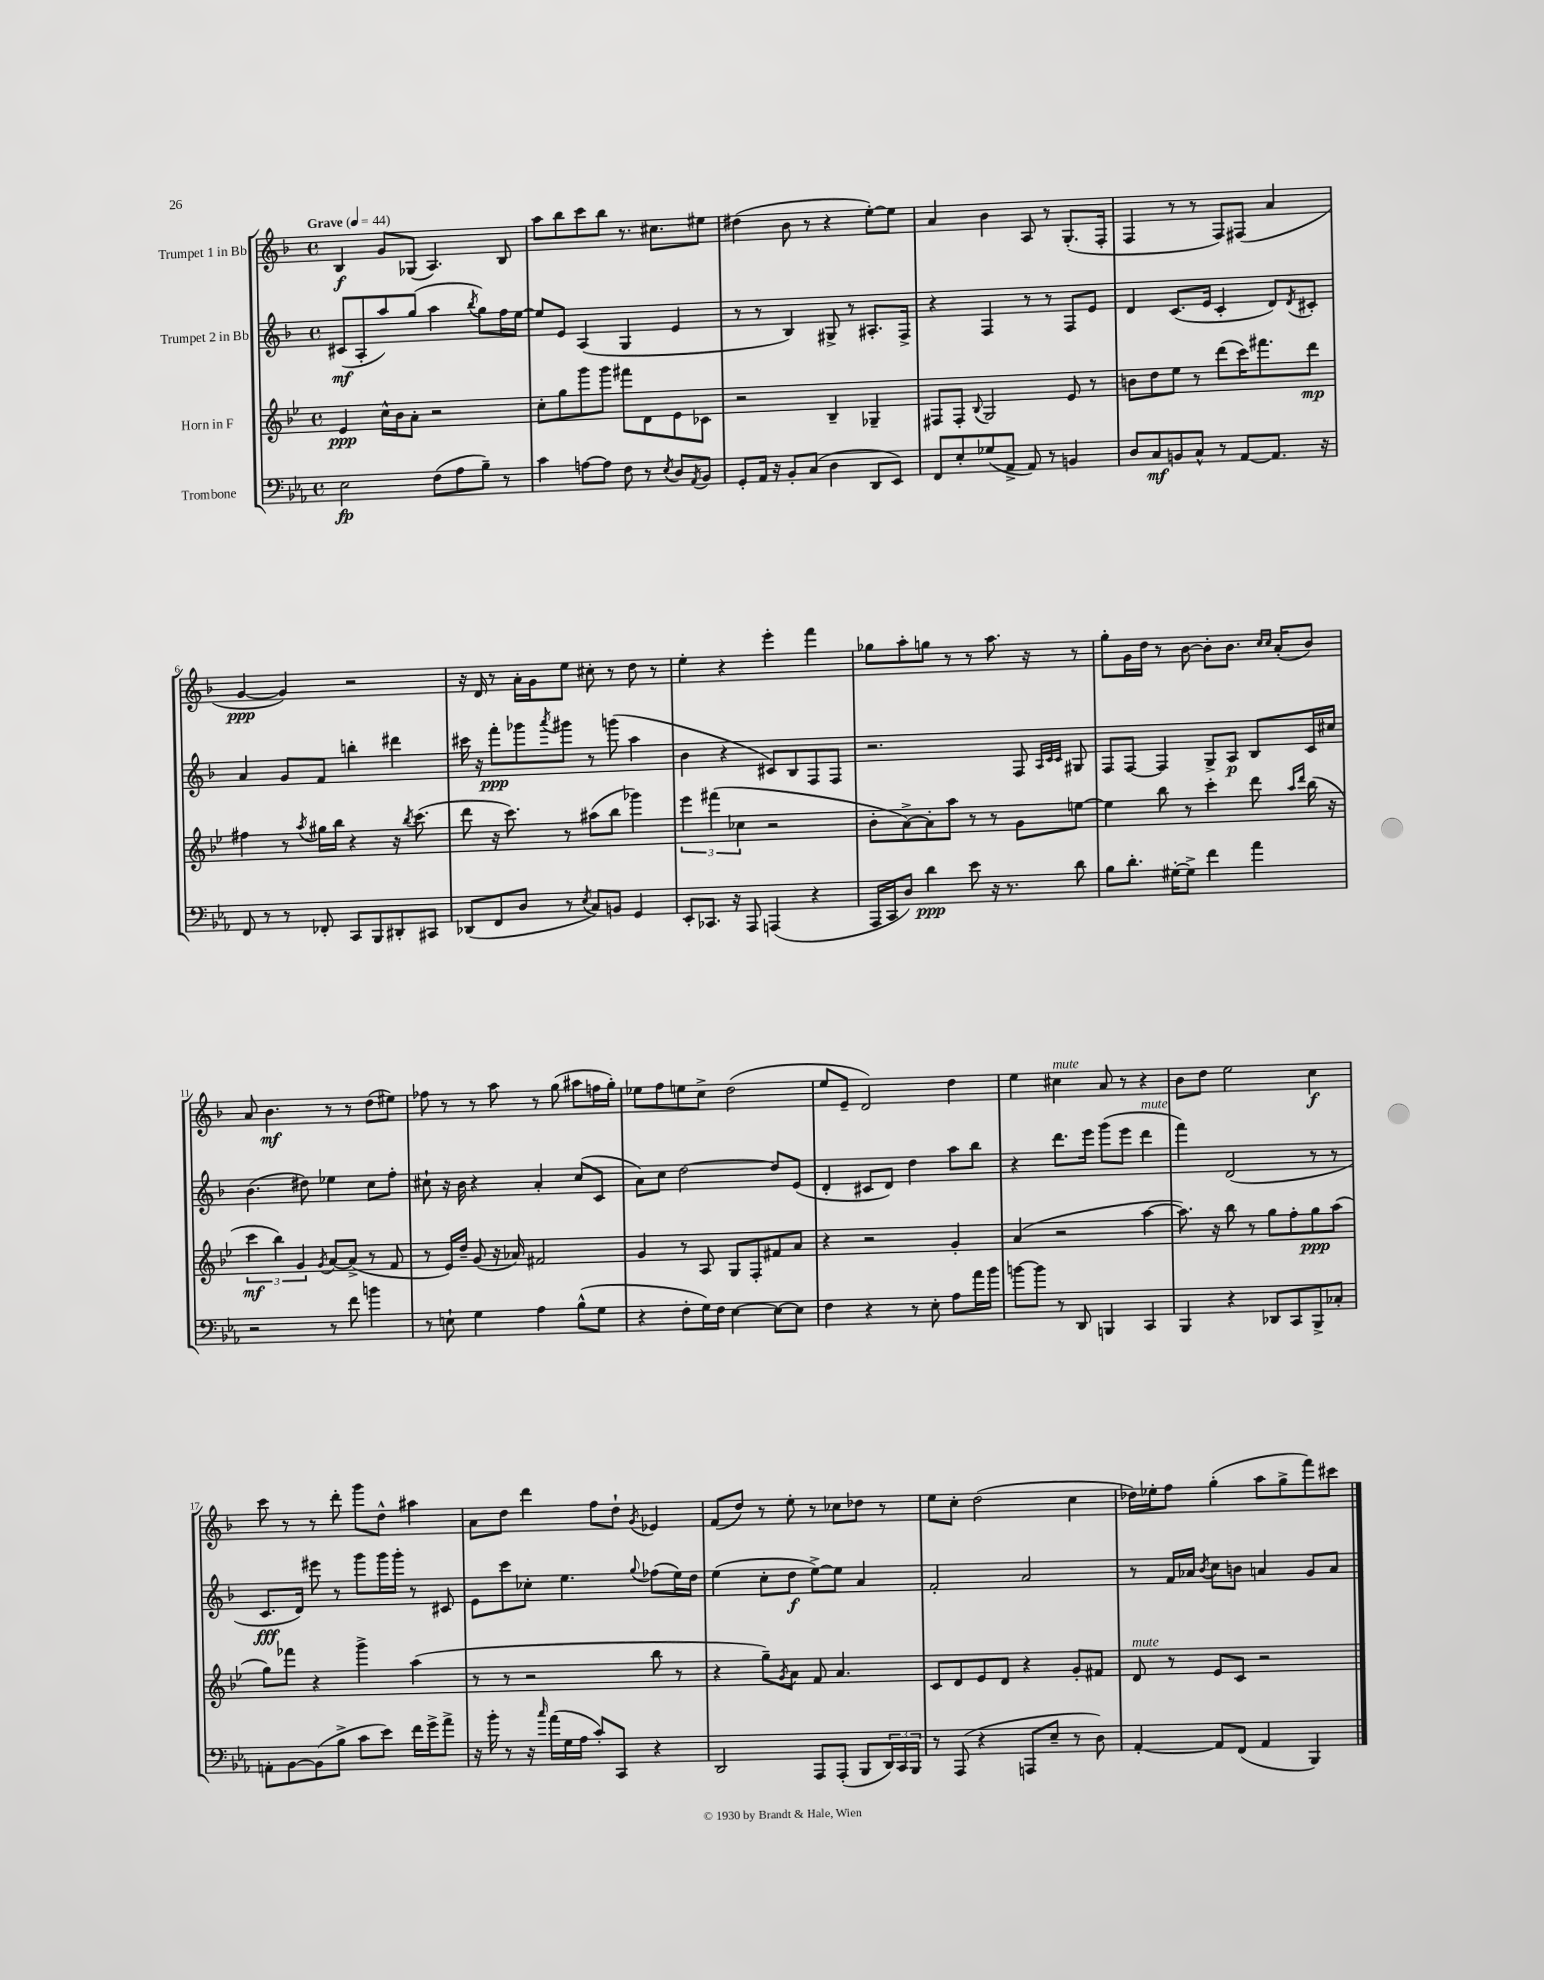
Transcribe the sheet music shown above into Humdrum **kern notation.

**kern	**dynam	**kern	**dynam	**kern	**dynam	**kern	**dynam
*part4	*part4	*part3	*part3	*part2	*part2	*part1	*part1
*staff4	*staff4	*staff3	*staff3	*staff2	*staff2	*staff1	*staff1
*I"Trombone	*	*I"Horn in F	*	*I"Trumpet 2 in Bb	*	*I"Trumpet 1 in Bb	*
*clefF4	*	*clefG2	*	*clefG2	*	*clefG2	*
*k[b-e-a-]	*	*k[b-e-]	*	*k[b-]	*	*k[b-]	*
*M4/4	*	*M4/4	*	*M4/4	*	*M4/4	*
*met(c)	*	*met(c)	*	*met(c)	*	*met(c)	*
*MM44	*	*MM44	*	*MM44	*	*MM44	*
=1	=1	=1	=1	=1	=1	=1	=1
!	!	!	!	!	!	!LO:TX:a:B:t=Grave	!
2E-\	fp	4e-/	ppp	(8c#X/L	mf	4B-/	f
.	.	.	.	8A'/	.	.	.
.	.	16cc^^\LL	.	8aa/)	.	8g/L	.
.	.	16b-\J	.	.	.	.	.
.	.	8a'\J	.	(8gg/J	.	(8G-X/J	.
(8F\L	.	2r	.	4aa\	.	4.A/)	.
8A-\	.	.	.	.	.	.	.
.	.	.	.	8qbb-/	.	.	.
8B-~\J)	.	.	.	8gg\L)	.	.	.
8r	.	.	.	16ff\L	.	8B-/	.
.	.	.	.	[16ee\JJ	.	.	.
=2	=2	=2	=2	=2	=2	=2	=2
4c\	.	8cc'\L	.	8ee/L]	.	8aa\L	.
.	.	8gg\	.	8e/J	.	8bb-\	.
[8An\L	.	8ggg\	.	(4A/	.	8ccc\	.
8A\J]	.	8ggg\J	.	.	.	8bb-\J	.
8F\	.	8fff#X\L	.	4G/	.	8.r	.
8r	.	8d\	.	.	.	.	.
.	.	.	.	.	.	8.cc#X\L	.
8qE-/	.	.	.	.	.	.	.
8D/L	.	8e-\	.	4e/	.	.	.
8qAA-/	.	.	.	.	.	.	.
8BB-/J	.	8c-X\J	.	.	.	8ee#X\J	.
=3	=3	=3	=3	=3	=3	=3	=3
8GG'/L	.	2r	.	8r	.	(4dd#X\	.
16AA-/Jk	.	.	.	8r	.	.	.
16r	.	.	.	.	.	.	.
8BB-'/L	.	.	.	4B-/)	.	8b-\	.
(8C/J	.	.	.	.	.	8r	.
4D\	.	4B-~/	.	8G#X^/	.	4r	.
.	.	.	.	8r	.	.	.
8DD/L	.	4G-X~/	.	8.A#X'/L	.	[8ee'\L)	.
8EE-/J)	.	.	.	.	.	8ee\J]	.
.	.	.	.	16F^/Jk	.	.	.
=4	=4	=4	=4	=4	=4	=4	=4
8FF/L	.	8F#X/L	.	4r	.	4a/	.
8E-'/	.	8F#'/J	.	.	.	.	.
.	.	8qqB-/	.	.	.	.	.
(8G-X/	.	2G/	.	4F/	.	4b-\	.
8AA-^/J	.	.	.	.	.	.	.
8AA-/)	.	.	.	8r	.	8A/	.
8r	.	.	.	8r	.	8r	.
4BBn/	.	8e-/	.	8F/L	.	(8.G'/L	.
.	.	8r	.	8e/J	.	.	.
.	.	.	.	.	.	16F'/Jk	.
=5	=5	=5	=5	=5	=5	=5	=5
8D/L	.	8bn\L	.	4d/	.	4F/	.
8C/	mf	8dd\	.	.	.	.	.
8BBn/	.	8ee-\J	.	(8.c/L	.	8r	.
8C^^/J	.	8r	.	.	.	8r	.
.	.	.	.	16e/Jk	.	.	.
8r	.	(8ddd\L	.	4c'/	.	8F/L)	.
[8AA-/L	.	16ccc\K)	.	.	.	(8F#X/J	.
.	.	8.fff#X\	.	.	.	.	.
8.AA-/J]	.	.	.	8d/L)	.	4a/	.
.	.	.	.	8qd/	.	.	.
.	.	8ddd\J	mp	8c#X'/J	.	.	.
16r	.	.	.	.	.	.	.
!!LO:LB:g=z
=6	=6	=6	=6	=6	=6	=6	=6
8FF/	.	4ff#X\	.	4a/	.	[4g/	ppp
8r	.	.	.	.	.	.	.
8r	.	8r	.	8g/L	.	4g/])	.
.	.	8qaa/	.	.	.	.	.
8FF-X'/	.	16gg#X\LL	.	8f/J	.	.	.
.	.	16bb-\JJ	.	.	.	.	.
8CC/L	.	4r	.	4bbn'\	.	2r	.
8BBB-/	.	.	.	.	.	.	.
8DD#X'/	.	16r	.	4ddd#X\	.	.	.
.	.	8qbb-/	.	.	.	.	.
.	.	(8.ccc\	.	.	.	.	.
8CC#X/J	.	.	.	.	.	.	.
=7	=7	=7	=7	=7	=7	=7	=7
(8DD-X/L	.	8ddd\	.	16ccc#X\	.	16r	.
.	.	.	.	16r	.	16d/	.
8FF/	.	16r	.	8fff'\L	ppp	8r	.
.	.	8.ccc\)	.	.	.	.	.
8D/J	.	.	.	8ggg-X\	.	16a'\LL	.
.	.	.	.	.	.	16g\J	.
.	.	.	.	8qaaa/	.	.	.
8r	.	8r	.	8ggg#X\J	.	8ee\J	.
8qE-/	.	.	.	.	.	.	.
8C/L)	.	(8aa#X\L	.	8r	.	8cc#X'\	.
8BBn/J	.	8bb-\J	.	(8gggn\	.	8r	.
4GG/	.	4ggg-X\)	.	4aa\	.	8dd\	.
.	.	.	.	.	.	8r	.
=8	=8	=8	=8	=8	=8	=8	=8
8EE-'/L	.	6eee-\	.	4b-\	.	4ee'\	.
8.CC-X/J	.	.	.	.	.	.	.
.	.	(6fff#X\	.	.	.	.	.
.	.	.	.	4r	.	4r	.
16r	.	.	.	.	.	.	.
.	.	6cc-X\	.	.	.	.	.
8AAA-/	.	.	.	.	.	.	.
(4AAAn/	.	2r	.	8c#X/L)	.	4eee'\	.
.	.	.	.	8B-/	.	.	.
4r	.	.	.	8F/	.	4fff\	.
.	.	.	.	8F/J	.	.	.
=9	=9	=9	=9	=9	=9	=9	=9
16AAA-/LL	.	8b-'\L	.	2.r	.	8gg-X\L	.
16CC/J	.	.	.	.	.	.	.
8D/J)	.	[8a^\)	.	.	.	8aa'\	.
4d\	ppp	8a'\]	.	.	.	8ggn\J	.
.	.	8aa\J	.	.	.	8r	.
8e-\	.	8r	.	.	.	8r	.
16r	.	8r	.	.	.	8.aa\	.
8.r	.	.	.	.	.	.	.
.	.	8g\L	.	8F/	.	.	.
.	.	.	.	.	.	16r	.
.	.	.	.	32qqA/LLL	.	.	.
.	.	.	.	32qqc/	.	.	.
.	.	.	.	32qqc/JJJ	.	.	.
8d\	.	[8een\J	.	8G#X/	.	8r	.
=10	=10	=10	=10	=10	=10	=10	=10
8B-\L	.	4ee\]	.	8F/L	.	8gg'\L	.
8.d'\J	.	.	.	[8F/J	.	16g\L	.
.	.	.	.	.	.	16dd\JJ	.
.	.	8bb-\	.	4F/]	.	8r	.
[16G#X'\KL	.	.	.	.	.	.	.
8G#^\J]	.	8r	.	.	.	[8b-\	.
4f\	.	4ccc'\	.	8G^/L	.	8b-'\L]	.
.	.	.	.	8A/J	p	8.b-\J	.
4a-\	.	8ddd\	.	8B-/L	.	.	.
.	.	.	.	.	.	16qqcc/LL	.
.	.	.	.	.	.	16qqcc/JJ	.
.	.	.	.	.	.	(16a'/KL	.
.	.	16qqaa/LL	.	.	.	.	.
.	.	16qqddd/JJ	.	.	.	.	.
.	.	(16bb-\	.	16c/L	.	8b-/J)	.
.	.	16r	.	16cc#X/JJ	.	.	.
!!LO:LB:g=z
=11	=11	=11	=11	=11	=11	=11	=11
2r	.	6ccc\	mf	(4.b-\	.	8a/	.
.	.	.	.	.	.	4.b-\	mf
.	.	6bb-\)	.	.	.	.	.
.	.	6g/	.	.	.	.	.
.	.	.	.	8dd#X\)	.	.	.
.	.	8qg/	.	.	.	.	.
8r	.	[8a/L	.	4ee-X\	.	8r	.
8f\	.	(8a^/J]	.	.	.	8r	.
4bn\	.	8r	.	8cc\L	.	(8dd\L	.
.	.	8f/	.	8ff'\J	.	8ee#X\J)	.
=12	=12	=12	=12	=12	=12	=12	=12
8r	.	8r	.	8cc#X`\	.	8ff-X\	.
8En`\	.	16e-/LL)	.	16r	.	8r	.
.	.	16dd~/JJ	.	16b-\	.	.	.
4G\	.	(8g/	.	4r	.	8r	.
.	.	16r	.	.	.	8aa\	.
.	.	16a-X/)	.	.	.	.	.
4A-\	.	2f#X/	.	4a'/	.	8r	.
.	.	.	.	.	.	(8gg\	.
(8B-^^\L	.	.	.	(8cc#/L	.	8aa#X\L	.
8G\J	.	.	.	8c/J	.	16ffn\L	.
.	.	.	.	.	.	16gg'\JJ)	.
=13	=13	=13	=13	=13	=13	=13	=13
4r	.	4g/	.	8a\L)	.	8ee-X\L	.
.	.	.	.	8cc\J	.	8ff\	.
8F'\L	.	8r	.	[2dd\	.	8een\	.
16G\L)	.	8A/	.	.	.	8cc^\J	.
16F\JJ	.	.	.	.	.	.	.
[4E-\	.	8G/L	.	.	.	(2dd\	.
.	.	8F'/	.	.	.	.	.
8E-\L_	.	8f#X/	.	8dd/L]	.	.	.
8E-\J]	.	8a/J	.	(8e/J	.	.	.
=14	=14	=14	=14	=14	=14	=14	=14
4F\	.	4r	.	4d'/	.	8ee/L	.
.	.	.	.	.	.	8e~/J	.
4r	.	2r	.	8c#X/L	.	2d/)	.
.	.	.	.	8d/J)	.	.	.
8r	.	.	.	4dd\	.	.	.
8E-'\	.	.	.	.	.	.	.
8A-\L	.	4g'/	.	8aa\L	.	4dd\	.
16a-\L	.	.	.	8bb-\J	.	.	.
16b-\JJ	.	.	.	.	.	.	.
=15	=15	=15	=15	=15	=15	=15	=15
[8bn\L	.	(4a/	.	4r	.	4ee\	.
8b\J]	.	.	.	.	.	.	.
!	!	!	!	!	!	!LO:TX:a:i:t=mute	!
8r	.	2r	.	8.ddd\L	.	4cc#X\	.
8DD/	.	.	.	.	.	.	.
.	.	.	.	16eee\Jk	.	.	.
4BBBn/	.	.	.	(8ggg\L	.	8a/	.
.	.	.	.	8eee\J	.	8r	.
!	!	!	!	!LO:TX:a:i:t=mute	!	!	!
4CC/	.	[4aa\	.	4ddd\	.	4r	.
=16	=16	=16	=16	=16	=16	=16	=16
4BBB-/	.	8.aa\])	.	4fff\)	.	8b-\L	.
.	.	.	.	.	.	8dd\J	.
.	.	16r	.	.	.	.	.
4r	.	8bb-\	.	(2d/	.	2ee\	.
.	.	8r	.	.	.	.	.
8DD-X/L	.	8gg\L	.	.	.	.	.
8CC/	.	8ff'\	.	.	.	.	.
8BBB-^/	.	8gg\	ppp	8r	.	4cc\	f
8C-X'/J	.	(8aa\J	.	8r	.	.	.
!!LO:LB:g=z
=17	=17	=17	=17	=17	=17	=17	=17
8AAn'\L	.	8gg\L)	.	8.c/L	fff	8ccc\	.
[8BB-\	.	8fff-X\J	.	.	.	8r	.
.	.	.	.	16d/Jk)	.	.	.
(8BB-\]	.	4r	.	8eee#X\	.	8r	.
8B-^\J	.	.	.	8r	.	8ddd'\	.
8c\L	.	4ggg^\	.	8ggg\L	.	8ggg\L	.
8e-\J)	.	.	.	16ggg\L	.	8dd^^\J	.
.	.	.	.	16ggg'\JJ	.	.	.
16f\LL	.	(4aa\	.	8r	.	4aa#X\	.
16g^\J	.	.	.	.	.	.	.
8a-^\J	.	.	.	8c#X/	.	.	.
=18	=18	=18	=18	=18	=18	=18	=18
16r	.	8r	.	8e\L	.	8a\L	.
16b-'\	.	.	.	.	.	.	.
8r	.	8r	.	8ccc\	.	8dd\J	.
16r	.	2r	.	8cc-X'\J	.	4ddd\	.
16qqcc/	.	.	.	.	.	.	.
(16a-\LL	.	.	.	.	.	.	.
16G\	.	.	.	4.ee\	.	.	.
16A-\JJ	.	.	.	.	.	.	.
8c'/L)	.	.	.	.	.	8ff\L	.
8CC/J	.	.	.	.	.	8dd`\J	.
.	.	.	.	8qqgg/	.	8qg/	.
4r	.	8bb-\	.	(8ff-X\L	.	4e-X/	.
.	.	8r	.	16ee\L)	.	.	.
.	.	.	.	16dd\JJ	.	.	.
=19	=19	=19	=19	=19	=19	=19	=19
2DD/	.	4r	.	(4ee\	.	(8f/L	.
.	.	.	.	.	.	8dd/J)	.
.	.	8gg~\L)	.	8cc'\L	.	8r	.
.	.	8qg/	.	.	.	.	.
.	.	8a\J	.	8dd\J	f	8ee'\	.
8AAA-/L	.	8f/	.	[8ee^\L)	.	8r	.
(8AAA-'/J	.	4.a/	.	8ee\J]	.	8cc-X\L	.
8BBB-/L	.	.	.	4a/	.	8dd-X\J	.
24DD/L)	.	.	.	.	.	8r	.
24CC/	.	.	.	.	.	.	.
24BBB-/JJ	.	.	.	.	.	.	.
=20	=20	=20	=20	=20	=20	=20	=20
8r	.	8c/L	.	2f'/	.	8ee\L	.
(8AAA-/	.	8d/	.	.	.	8cc'\J	.
4r	.	8e-/	.	.	.	(2dd\	.
.	.	8d/J	.	.	.	.	.
8AAAn/L	.	4r	.	2a/	.	.	.
8E-~/J	.	.	.	.	.	.	.
8r	.	8g'/L	.	.	.	4cc\	.
8D\)	.	8f#X/J	.	.	.	.	.
=21	=21	=21	=21	=21	=21	=21	=21
!	!	!LO:TX:a:i:t=mute	!	!	!	!	!
[4AA-'/	.	8d/	.	8r	.	16dd-X\LL)	.
.	.	.	.	.	.	16ee-X'\J	.
.	.	8r	.	16f/LL	.	8ff\J	.
.	.	.	.	16a-X/JJ	.	.	.
.	.	.	.	8qb-/	.	.	.
8AA-/L]	.	8e-/L	.	8cc\L	.	(4gg'\	.
(8FF/J	.	8c/J	.	8bn\J	.	.	.
4AA-/	.	2r	.	4an/	.	8aa\L	.
.	.	.	.	.	.	8gg^\	.
4BBB-/)	.	.	.	8g/L	.	8fff\)	.
.	.	.	.	8a/J	.	8ccc#X\J	.
==	==	==	==	==	==	==	==
*-	*-	*-	*-	*-	*-	*-	*-
